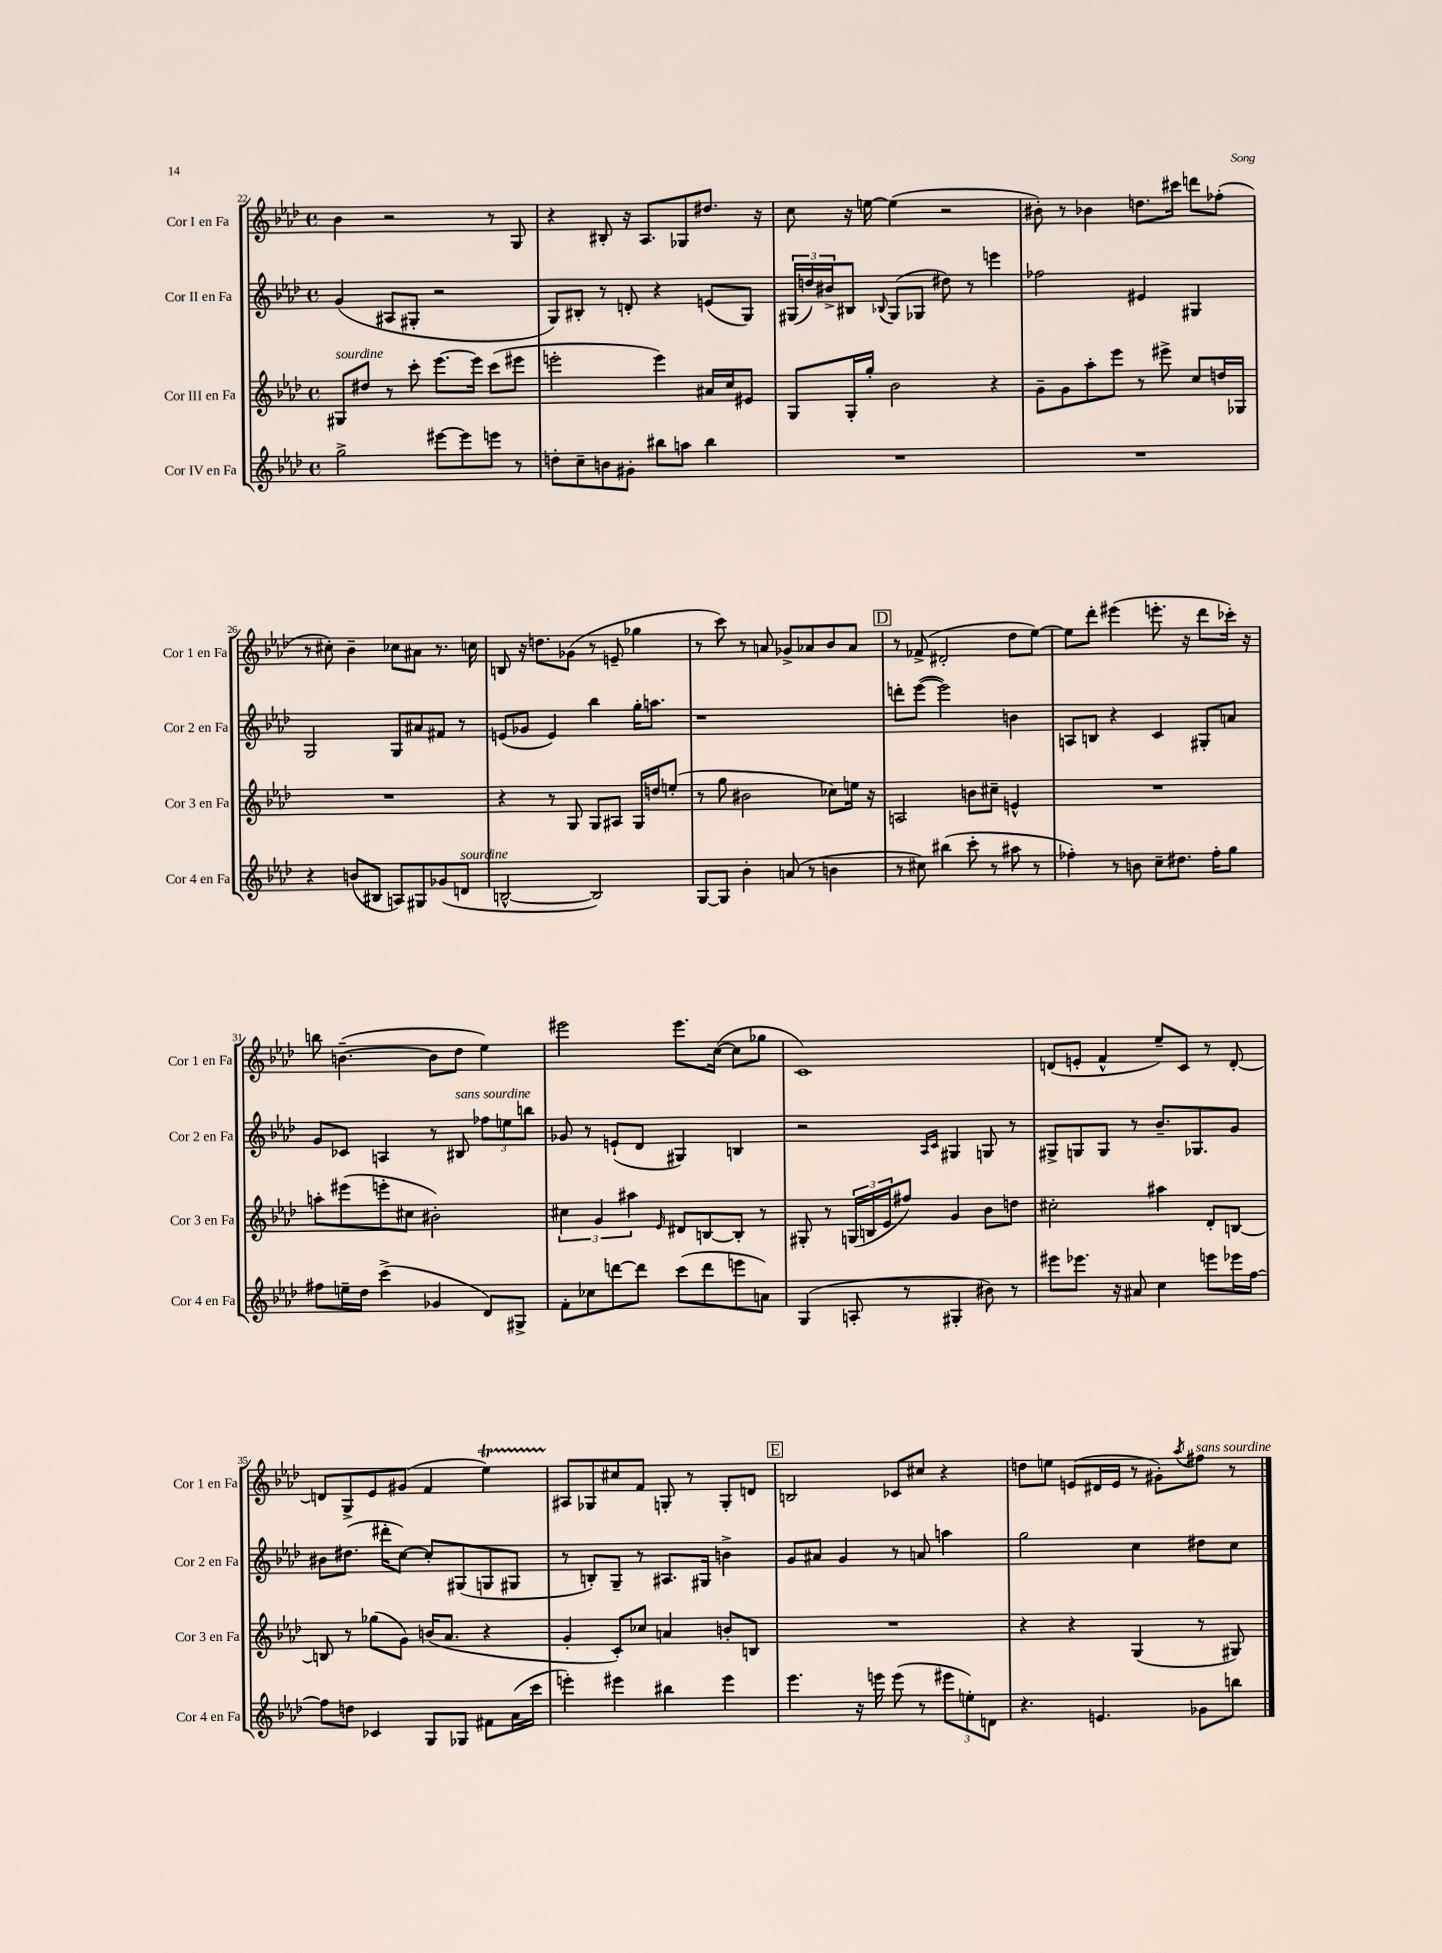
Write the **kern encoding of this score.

**kern	**kern	**kern	**kern
*staff4	*staff3	*staff2	*staff1
*clefG2	*clefG2	*clefG2	*clefG2
*k[b-e-a-d-]	*k[b-e-a-d-]	*k[b-e-a-d-]	*k[b-e-a-d-]
*M4/4	*M4/4	*M4/4	*M4/4
*met(c)	*met(c)	*met(c)	*met(c)
2gg^	8G#	(4g	4b-
.	8dd#	.	.
.	8r	8A#	2r
.	8ccc'	8G#'	.
[8eee#	[8.eee-	2r	.
8eee#]	.	.	.
.	16eee-]	.	.
8eee	(8ccc	.	8r
8r	8eee#	.	8G
=	=	=	=
8dd'	2eee'	8G)	4r
8cc~	.	8B#'	.
8b	.	8r	8B#'
8g#'	.	8d'	16r
.	.	.	8.A-
8bb#	4eee)	4r	.
8aa	.	.	8G-
4bb#	16a#	(8e	8.dd#
.	16cc	.	.
.	8e#	8G)	.
.	.	.	16r
=	=	=	=
1r	8G	(24G#	8cc
.	.	24dd)	.
.	.	24b#^	.
.	16G'	8B#	16r
.	16gg'	.	[16ee
.	.	8qqB-	.
.	2b-	(8G#	(4ee]
.	.	8G-	.
.	.	8dd#)	2r
.	.	8r	.
.	4r	4eee	.
=	=	=	=
1r	8g~	2ff-	8b#')
.	8g	.	8r
.	8aa-'	.	4b-
.	8eee-	.	.
.	8r	4e#	8.dd
.	8eee#^	.	.
.	.	.	16ccc#
.	8cc	4G#	8ddd
.	16dd	.	(8ff-'
.	16G-	.	.
=	=	=	=
4r	1r	2G	8r
.	.	.	8cc#')
(8b	.	.	4b-~
8B#	.	.	.
8A)	.	8G	8cc-
8G#	.	8a#	8a#
(8g-	.	8f#	8.r
8d	.	8r	.
.	.	.	16cc
=	=	=	=
[2B^^	4r	(8e	8B
.	.	8g-	16r
.	.	.	8.dd
.	8r	4e)	.
.	8G	.	(8g-
2B])	8G	4bb-	8r
.	8A#	.	8e~
.	16G	16gg'	4gg-
.	16dd	8.aa	.
.	(8ee'	.	.
=	=	=	=
[8G	8r	1r	8r
8G]	8gg	.	8ccc)
4b-'	2b#	.	8r
.	.	.	8a
(8a	.	.	8g-^
8r	.	.	8a-
4b	8cc-)	.	8b-
.	16ee	.	8a-
.	16r	.	.
=	=	=	=
8r	2A	8ddd'	8r
8cc#)	.	([8eee-	(8f-^
(4bb#	.	2eee-])	2d#'
8ccc'	8b	.	.
8r	8cc#~	.	.
8aa#	4e^^	4b	8dd-
8r	.	.	[8ee-)
=	=	=	=
4ff-')	1r	8A	8ee-]
.	.	8B	8ddd-'
8r	.	4r	(4eee#
8b	.	.	.
8cc~	.	4c	8.eee'
8.dd#	.	.	.
.	.	.	16r
.	.	8G#'	8ddd-
16ff-'	.	.	.
8gg	.	8a	16ccc-')
.	.	.	16r
=	=	=	=
8ff#	8aa'	8g	8bb
16ee~	(8eee#	8c-	([4.b~
16dd-	.	.	.
(4ccc^	8eee'	4A	.
.	8cc#	.	.
4g-	2b#')	8r	8b]
.	.	8B#	8dd-
8d-)	.	12ff-	4ee-)
.	.	12ee	.
8G#^	.	.	.
.	.	12bb	.
=	=	=	=
8f'	6cc#	8g-	2eee#
8cc-	.	8r	.
.	6g	.	.
[8ddd	.	(8e`	.
.	6aa#	.	.
8ddd]	.	8d-	.
.	16qqe-	.	.
(8ccc	8d#	4G#)	8.eee#
8ddd	[8B	.	.
.	.	.	([16cc
8eee	8B']	4B	8cc]
8a)	8r	.	8gg-
=	=	=	=
(4G	8G#'	2r	1c)
.	8r	.	.
8A'	(24G	.	.
.	24B	.	.
.	24e-	.	.
8r	8ff#)	.	.
.	.	16qqA-	.
.	.	16qqc	.
4G#'	4g	4G#	.
8b#)	8b-	8G	.
8r	8dd	8r	.
=	=	=	=
8eee#	2cc#'	8G#^	(8d
8.eee-	.	8G	8e'
.	.	8G	4f^^
16r	.	.	.
8a#	.	8r	.
4cc	4aa#	8.b-~	8ee-~)
.	.	.	8c
.	.	8.G-	.
8eee	8d-'	.	8r
16eee-	[8B	8g	[8d'
[16ff	.	.	.
=	=	=	=
8ff]	8B]	8b#	8d]
8dd	8r	(8.dd#	8G^
4c-	(8gg-	.	8e-
.	.	16ddd#'	.
.	8g)	[8cc)	(8g#
8G	(16b	8cc']	4f
.	8.a-	.	.
8G-	.	(8G#	.
8f#	4r	8G	4ee-)
(16a-	.	8G#	.
16ccc	.	.	.
=	=	=	=
4eee')	4g'	8r	8A#
.	.	8B')	8G-
4eee#	8c')	8G~	8cc#
.	8cc-	8r	8f
4bb#	4a	8.A#	8G'
.	.	.	8r
.	.	16G#	.
4eee#	8b'	4b^	8G'
.	8B	.	8d
=	=	=	=
4.eee-	1r	8g	2B
.	.	8a#	.
.	.	4g	.
16r	.	.	.
16eee	.	.	.
(8eee	.	8r	8c-
8r	.	8a	8cc#
12eee#	.	4aa	4r
12ee')	.	.	.
12d	.	.	.
=	=	=	=
4.r	4r	2gg	8dd
.	.	.	8ee
.	4r	.	(8e
4.e	.	.	16d#
.	.	.	16e
.	(4G	4cc	8r
.	.	.	8g#')
.	.	.	8qaa-
8g-	8r	8dd#	8ff#
8bb	8G#)	8cc	8r
==	==	==	==
*-	*-	*-	*-
